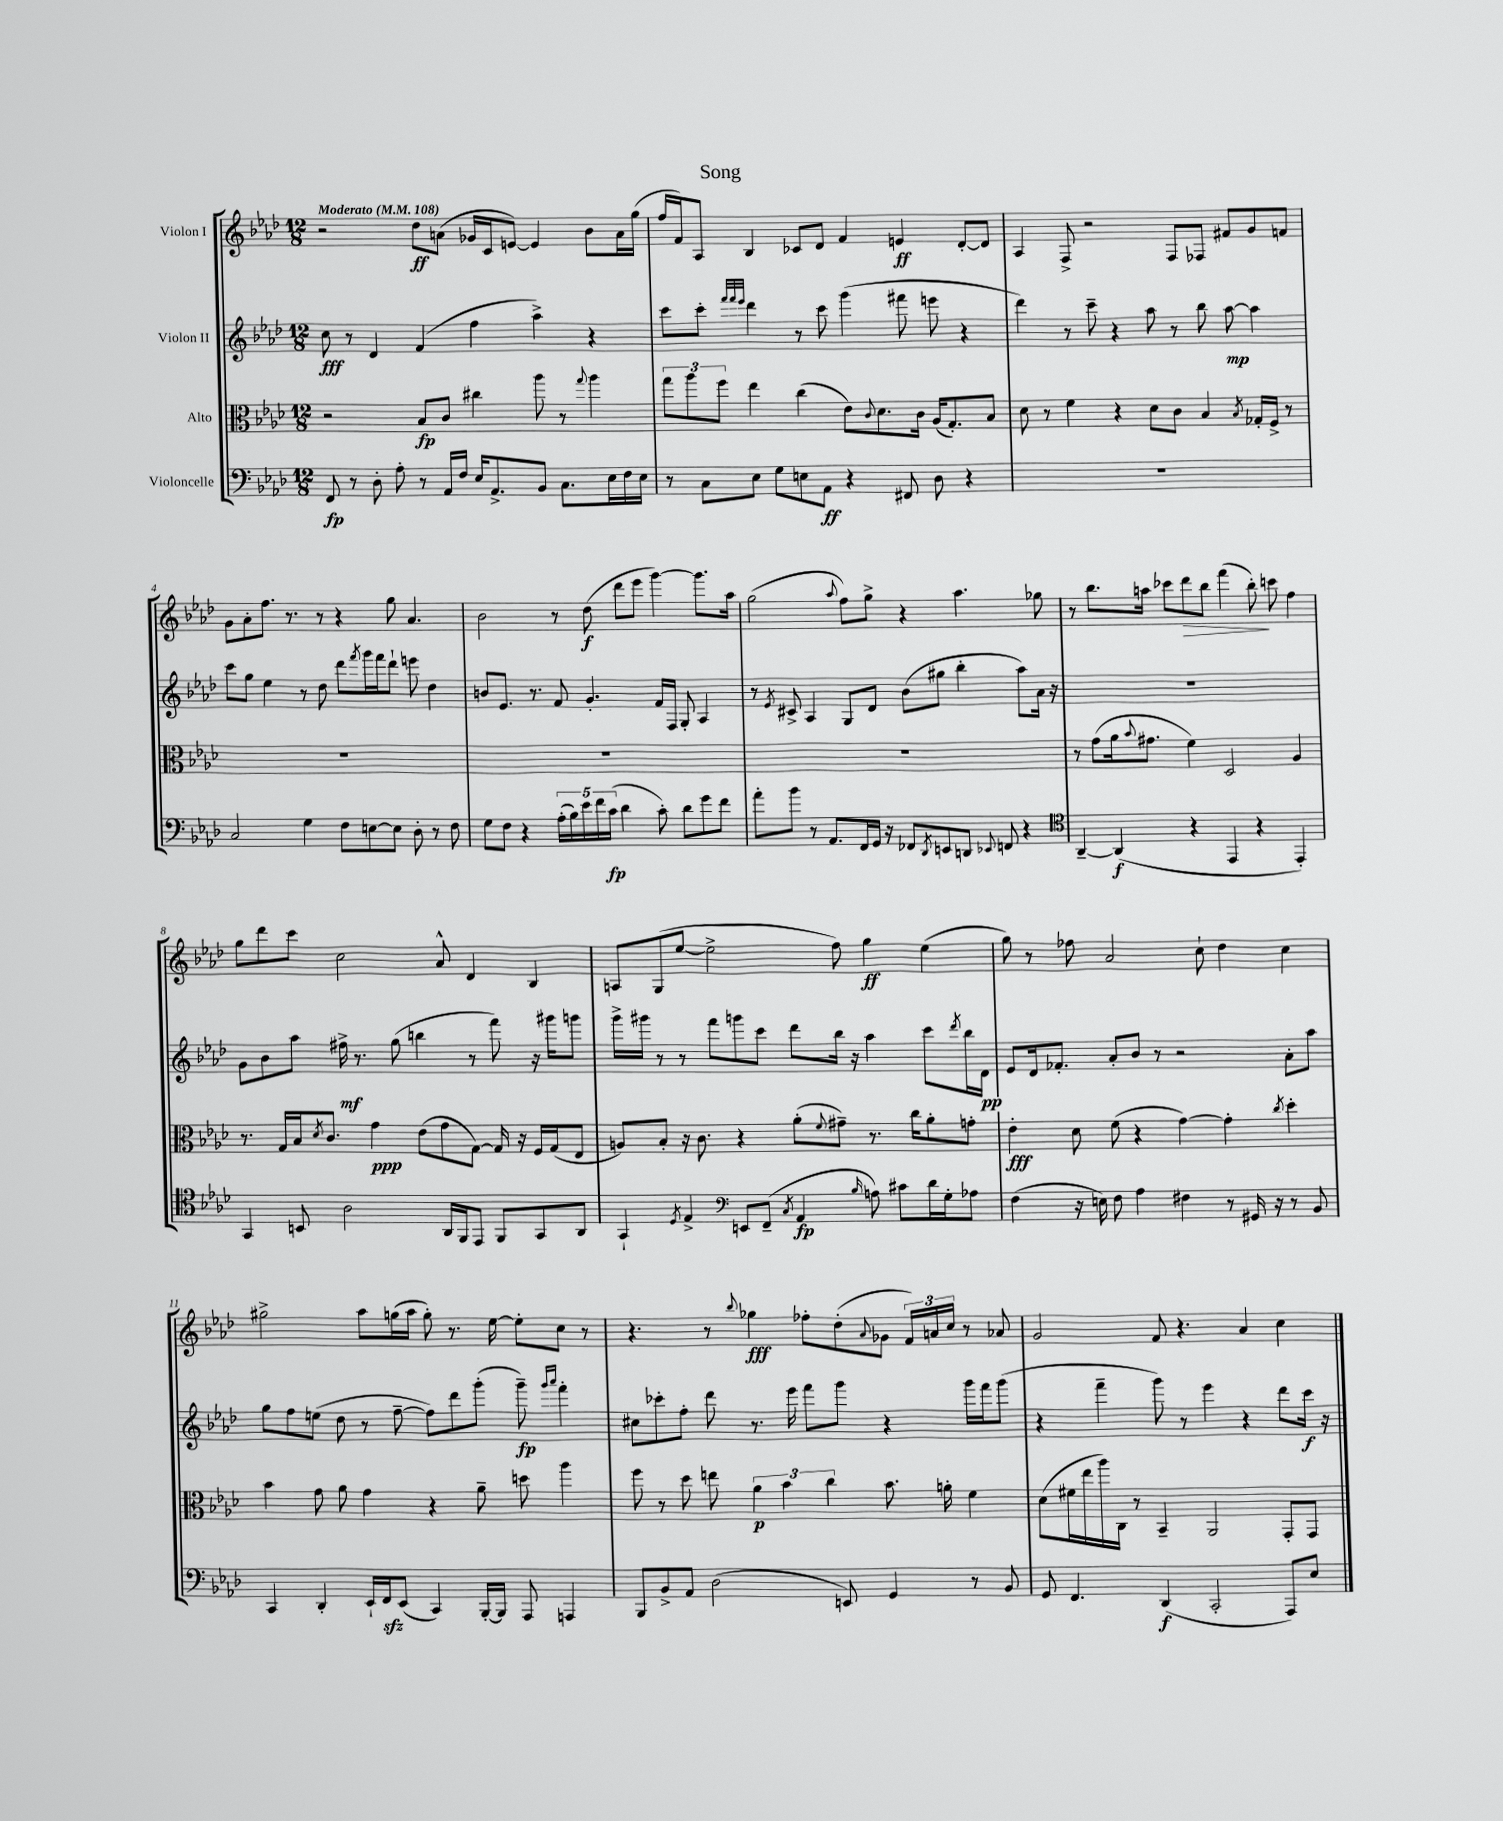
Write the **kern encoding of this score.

**kern	**dynam	**kern	**dynam	**kern	**dynam	**kern	**dynam
*part4	*part4	*part3	*part3	*part2	*part2	*part1	*part1
*staff4	*staff4	*staff3	*staff3	*staff2	*staff2	*staff1	*staff1
*I"Violoncelle	*	*I"Alto	*	*I"Violon II	*	*I"Violon I	*
*clefF4	*	*clefC3	*	*clefG2	*	*clefG2	*
*k[b-e-a-d-]	*	*k[b-e-a-d-]	*	*k[b-e-a-d-]	*	*k[b-e-a-d-]	*
*M12/8	*	*M12/8	*	*M12/8	*	*M12/8	*
*MM108	*	*MM108	*	*MM108	*	*MM108	*
=1	=1	=1	=1	=1	=1	=1	=1
!	!	!	!	!	!	!LO:TX:a:B:t=Moderato	!
8FF/	fp	2r	.	8cc\	fff	2r	.
8r	.	.	.	8r	.	.	.
8D-'\	.	.	.	4d-/	.	.	.
8A-'\	.	.	.	.	.	.	.
8r	.	8B-/L	fp	(4f/	.	8dd-\L	ff
16AA-/LL	.	8c/J	.	.	.	(8an\J	.
16F/JJ	.	.	.	.	.	.	.
16E-/KL	.	4cc#X\	.	4ff\	.	16g-X/LL	.
8.AA-^/	.	.	.	.	.	16c/J	.
.	.	.	.	.	.	[8en/J)	.
8BB-/J	.	8aa-\	.	4aa-^\)	.	4e/]	.
8.C\L	.	8r	.	.	.	.	.
.	.	8qqgg/	.	.	.	.	.
.	.	4aa-\	.	4r	.	8b-\L	.
16E-\L	.	.	.	.	.	.	.
16F\	.	.	.	.	.	16a\L	.
16E-\JJ	.	.	.	.	.	(16gg\JJ	.
=2	=2	=2	=2	=2	=2	=2	=2
8r	.	12gg\L	.	8ccc\L	.	16ff/LL	.
.	.	.	.	.	.	16f/J)	.
.	.	12aa-\	.	.	.	.	.
8C\L	.	.	.	8ccc'\J	.	8A-/J	.
.	.	12ff\J	.	.	.	.	.
.	.	.	.	32qqfff/LLL	.	.	.
.	.	.	.	32qqfff/	.	.	.
.	.	.	.	32qqeee-/JJJ	.	.	.
8E-\J	.	4ee-\	.	4ddd-\	.	4B-/	.
8G\L	.	.	.	.	.	.	.
8En\	.	(4cc\	.	8r	.	8c-X/L	.
8AA-\J	ff	.	.	8ccc\	.	8d-/J	.
4r	.	8e-\L)	.	(4ggg\	.	4f/	.
.	.	8qqc/	.	.	.	.	.
.	.	8.d-\	.	.	.	.	.
8FF#X/	.	.	.	8fff#X\	.	4en/	ff
.	.	16c\Jk	.	.	.	.	.
8D-\	.	(16A-/KL	.	8eeen\	.	.	.
.	.	8.G'/)	.	.	.	.	.
4r	.	.	.	4r	.	[8d-'/L	.
.	.	8B-/J	.	.	.	8d-/J]	.
=3	=3	=3	=3	=3	=3	=3	=3
1.r	.	8d-\	.	4ddd-\)	.	4A-/	.
.	.	8r	.	.	.	.	.
.	.	4f\	.	8r	.	8F^/	.
.	.	.	.	8ccc~\	.	2r	.
.	.	4r	.	4r	.	.	.
.	.	8d-\L	.	8aa-\	.	.	.
.	.	8c\J	.	8r	.	8F/L	.
.	.	4B-/	.	8bb-\	.	8F-X/J	.
.	.	.	.	[8aa-\	mp	8f#X/L	.
.	.	8qB-/	.	.	.	.	.
.	.	16G-X'/LL	.	4aa-\]	.	8g/	.
.	.	16F^/JJ	.	.	.	.	.
.	.	8r	.	.	.	8fn/J	.
!!LO:LB:g=z
=4	=4	=4	=4	=4	=4	=4	=4
2C/	.	1.r	.	8ccc\L	.	8g\L	.
.	.	.	.	8gg\J	.	8a-'\	.
.	.	.	.	4ee-\	.	8.ff\J	.
.	.	.	.	.	.	8.r	.
4G\	.	.	.	8r	.	.	.
.	.	.	.	8dd-\	.	8r	.
8F\L	.	.	.	8ddd-\L	.	4r	.
.	.	.	.	8qfff/	.	.	.
[8En\	.	.	.	16ggg\L	.	.	.
.	.	.	.	16fff\J	.	.	.
8E\J]	.	.	.	8ddd-`\J	.	8gg\	.
8D-'\	.	.	.	8eeen\	.	4.a-/	.
8r	.	.	.	4dd-\	.	.	.
8F\	.	.	.	.	.	.	.
=5	=5	=5	=5	=5	=5	=5	=5
8G\L	.	1.r	.	8bn/L	.	2b-\	.
8F\J	.	.	.	8.e-/J	.	.	.
4r	.	.	.	.	.	.	.
.	.	.	.	8.r	.	.	.
(20A-'\LL	.	.	.	8f/	.	8r	.
20B-\)	.	.	.	.	.	.	.
20e-\	.	.	.	.	.	.	.
.	.	.	.	4.g'/	.	(8dd-\	f
20f\	.	.	.	.	.	.	.
(20c\JJ	fp	.	.	.	.	.	.
4d-\	.	.	.	.	.	8ddd-\L	.
.	.	.	.	.	.	8eee-\J	.
8c'\)	.	.	.	16f/LL	.	[4ggg\)	.
.	.	.	.	16F/JJ	.	.	.
8d-\L	.	.	.	8G'/	.	.	.
8g\	.	.	.	4A-/	.	8.ggg\L]	.
8f\J	.	.	.	.	.	.	.
.	.	.	.	.	.	16aa-\Jk	.
=6	=6	=6	=6	=6	=6	=6	=6
8a-'\L	.	1.r	.	8r	.	(2gg\	.
.	.	.	.	8qe-/	.	.	.
8b-\J	.	.	.	8c#X^/	.	.	.
8r	.	.	.	4A-/	.	.	.
8.AA-/L	.	.	.	.	.	.	.
.	.	.	.	.	.	8qqaa-/	.
.	.	.	.	8G/L	.	8ff\L)	.
16FF/L	.	.	.	.	.	.	.
16GG/JJ	.	.	.	8d-/J	.	8gg^\J	.
16r	.	.	.	.	.	.	.
8FF-X/L	.	.	.	(8b-\L	.	4r	.
8qDD-/	.	.	.	.	.	.	.
8EEn/	.	.	.	8gg#X\J	.	.	.
8DDn/J	.	.	.	4bb-'\	.	4.aa-\	.
8qqEE-X/	.	.	.	.	.	.	.
8FFn/	.	.	.	.	.	.	.
4r	.	.	.	8aa-\L)	.	.	.
.	.	.	.	16a-\Jk	.	8gg-X\	.
.	.	.	.	16r	.	.	.
=7	=7	=7	=7	=7	=7	=7	=7
*clefC4	*	*	*	*	*	*	*
[4AA-~/	.	8r	.	1.r	.	8r	.
.	.	(8g\L	.	.	.	8.bb-\L	.
(4AA-/]	f	16a-\k	.	.	.	.	.
.	.	8qqb-/	.	.	.	.	.
.	.	8.g#X\J	.	.	.	16aan\Jk	.
.	.	.	.	.	.	8ccc-X\L	.
!	!	!	!	!	!	!	!LO:HP:b
4r	.	4f\)	.	.	.	8ddd-\	>
.	.	.	.	.	.	8bb-\J	.
4EE-/	.	2D-/	.	.	.	(4fff\	.
4r	.	.	.	.	.	8bb-'\)	.
.	.	.	.	.	.	8cccn\	]
4EE-'/)	.	4A-/	.	.	.	4ff\	.
!!LO:LB:g=z
=8	=8	=8	=8	=8	=8	=8	=8
4GG/	.	8.r	.	8g\L	.	8gg\L	.
.	.	.	.	8b-\	.	8ddd-\	.
.	.	16G/LL	.	.	.	.	.
8BBn/	.	16B-/J	.	8aa-\J	.	8ccc\J	.
.	.	8qd-/	.	.	.	.	.
.	.	8.c/J	.	.	.	.	.
2A-\	.	.	.	16ff#X^\	mf	2cc\	.
.	.	.	.	8.r	.	.	.
.	.	4g\	ppp	.	.	.	.
.	.	.	.	(8gg\	.	.	.
.	.	(8e-\L	.	4bbn\	.	.	.
16AA-/LL	.	8g\	.	.	.	8a-^^/	.
16FF/J	.	.	.	.	.	.	.
8EE-/J	.	[8G\J)	.	8r	.	4d-/	.
8FF/L	.	16G/]	.	8fff\)	.	.	.
.	.	16r	.	.	.	.	.
8GG/	.	16F/LL	.	16r	.	4B-/	.
.	.	(16G/J	.	16ggg#X\KL	.	.	.
8AA-/J	.	8E-/J	.	8gggn\J	.	.	.
=9	=9	=9	=9	=9	=9	=9	=9
4GG`/	.	8An/L)	.	16ggg^\LL	.	8An/L	.
.	.	.	.	16ggg#X\JJ	.	.	.
.	.	8B-'/J	.	8r	.	(8G/	.
8qD-/	.	.	.	.	.	.	.
4E-^/	.	16r	.	8r	.	[8ee-/J	.
.	.	8.c\	.	.	.	.	.
.	.	.	.	8fff\L	.	2ee-^\]	.
*clefF4	*	*	*	*	*	*	*
8EEn/L	.	4r	.	8gggn\	.	.	.
(8FF~/J	.	.	.	8ccc\J	.	.	.
8qC/	.	.	.	.	.	.	.
4AA-/	fp	(8a-'\L	.	8ddd-\L	.	.	.
.	.	8qqf/	.	.	.	.	.
.	.	8g#X~\J)	.	16bb-\Jk	.	8ff\)	.
.	.	.	.	16r	.	.	.
16qqB-/	.	.	.	.	.	.	.
8An\)	.	8.r	.	4aa-\	.	4gg\	ff
8c#X\L	.	.	.	.	.	.	.
.	.	16cc\KL	.	.	.	.	.
16d-\L	.	8a-'\	.	8ccc\L	.	(4ee-\	.
16G'\J	.	.	.	.	.	.	.
.	.	.	.	8qddd-/	.	.	.
8A-X\J	.	8gn'\J	.	16bb-\L	.	.	.
.	.	.	.	16d-\JJ	pp	.	.
=10	=10	=10	=10	=10	=10	=10	=10
(4F\	.	4e-'\	fff	8e-/L	.	8gg\)	.
.	.	.	.	16d-/k	.	8r	.
.	.	.	.	8.f-X'/J	.	.	.
16r	.	8d-\	.	.	.	8ff-X\	.
16En\)	.	.	.	.	.	.	.
8F\	.	(8f\	.	8a-'/L	.	2a-/	.
4A-\	.	4r	.	8b-/J	.	.	.
.	.	.	.	8r	.	.	.
4F#X\	.	[4g\)	.	2r	.	.	.
.	.	.	.	.	.	8cc`\	.
8r	.	4g'\]	.	.	.	4dd-\	.
16GG#X/	.	.	.	.	.	.	.
16r	.	.	.	.	.	.	.
.	.	8qcc/	.	.	.	.	.
8r	.	4dd-'\	.	8a-'\L	.	4cc\	.
8BB-/	.	.	.	8aa-\J	.	.	.
!!LO:LB:g=z
=11	=11	=11	=11	=11	=11	=11	=11
4CC/	.	4b-\	.	8gg\L	.	2gg#X^\	.
.	.	.	.	8ff\	.	.	.
4DD-'/	.	8g\	.	(8een\J	.	.	.
.	.	8a-\	.	8dd-\	.	.	.
16EE-`/LL	.	4g\	.	8r	.	8aa-\L	.
16FFzz/J	.	.	.	.	.	.	.
(8EE-/J	.	.	.	[8ff~\	.	(16ggn\L	.
.	.	.	.	.	.	16aa-\JJ	.
4CC/)	.	4r	.	8ff\L])	.	8gg'\)	.
.	.	.	.	8ddd-\	.	8.r	.
[16BBB-'/LL	.	8a-~\	.	(8ggg'\J	.	.	.
16BBB-/JJ]	.	.	.	.	.	[16ee-\	.
8AAA-/	.	8ddn\	.	8ggg~\)	fp	8ee-'\L]	.
.	.	.	.	16qqggg/LL	.	.	.
.	.	.	.	16qqaaa-/JJ	.	.	.
4AAAn/	.	4aa-\	.	4fff'\	.	8cc\J	.
.	.	.	.	.	.	8r	.
=12	=12	=12	=12	=12	=12	=12	=12
8BBB-/L	.	8ff\	.	8cc#X\L	.	4.r	.
8BB-^/	.	8r	.	8ccc-X'\	.	.	.
8AA-/J	.	8dd-\	.	8ff'\J	.	.	.
(2D-\	.	8een\	.	8ddd-\	.	8r	.
.	.	.	.	.	.	8qqbb-/	.
.	.	6a-\	p	8.r	.	4gg-X\	fff
.	.	6b-\	.	.	.	.	.
.	.	.	.	16eee-\	.	.	.
.	.	.	.	8fff\L	.	8ff-X'\L	.
.	.	6cc\	.	.	.	.	.
8EEn/)	.	.	.	8ggg\J	.	(8dd-'\	.
.	.	.	.	.	.	8qqa-/	.
4GG/	.	8.b-\	.	4r	.	8g-X\J	.
.	.	.	.	.	.	24f/LL)	.
.	.	.	.	.	.	24an/	.
.	.	16an'\	.	.	.	.	.
.	.	.	.	.	.	24cc/JJ	.
8r	.	4f\	.	16ggg\LL	.	8r	.
.	.	.	.	16fff\J	.	.	.
8BB-/	.	.	.	(8ggg\J	.	8a-X/	.
=13	=13	=13	=13	=13	=13	=13	=13
8GG/	.	(8d-\L	.	4r	.	2g/	.
4.FF/	.	16f#X\L	.	.	.	.	.
.	.	16ee-\	.	.	.	.	.
.	.	16aa-\)	.	4fff~\	.	.	.
.	.	16C\JJ	.	.	.	.	.
.	.	8r	.	.	.	.	.
(4DD-/	f	4BB-~/	.	8ggg\)	.	8f/	.
.	.	.	.	8r	.	4.r	.
2CC'/	.	2AA-/	.	4eee-\	.	.	.
.	.	.	.	4r	.	4a-/	.
8AAA-/L)	.	8GG'/L	.	8ddd-\L	.	4cc\	.
8E-/J	.	8GG/J	.	16ccc\Jk	f	.	.
.	.	.	.	16r	.	.	.
==	==	==	==	==	==	==	==
*-	*-	*-	*-	*-	*-	*-	*-
